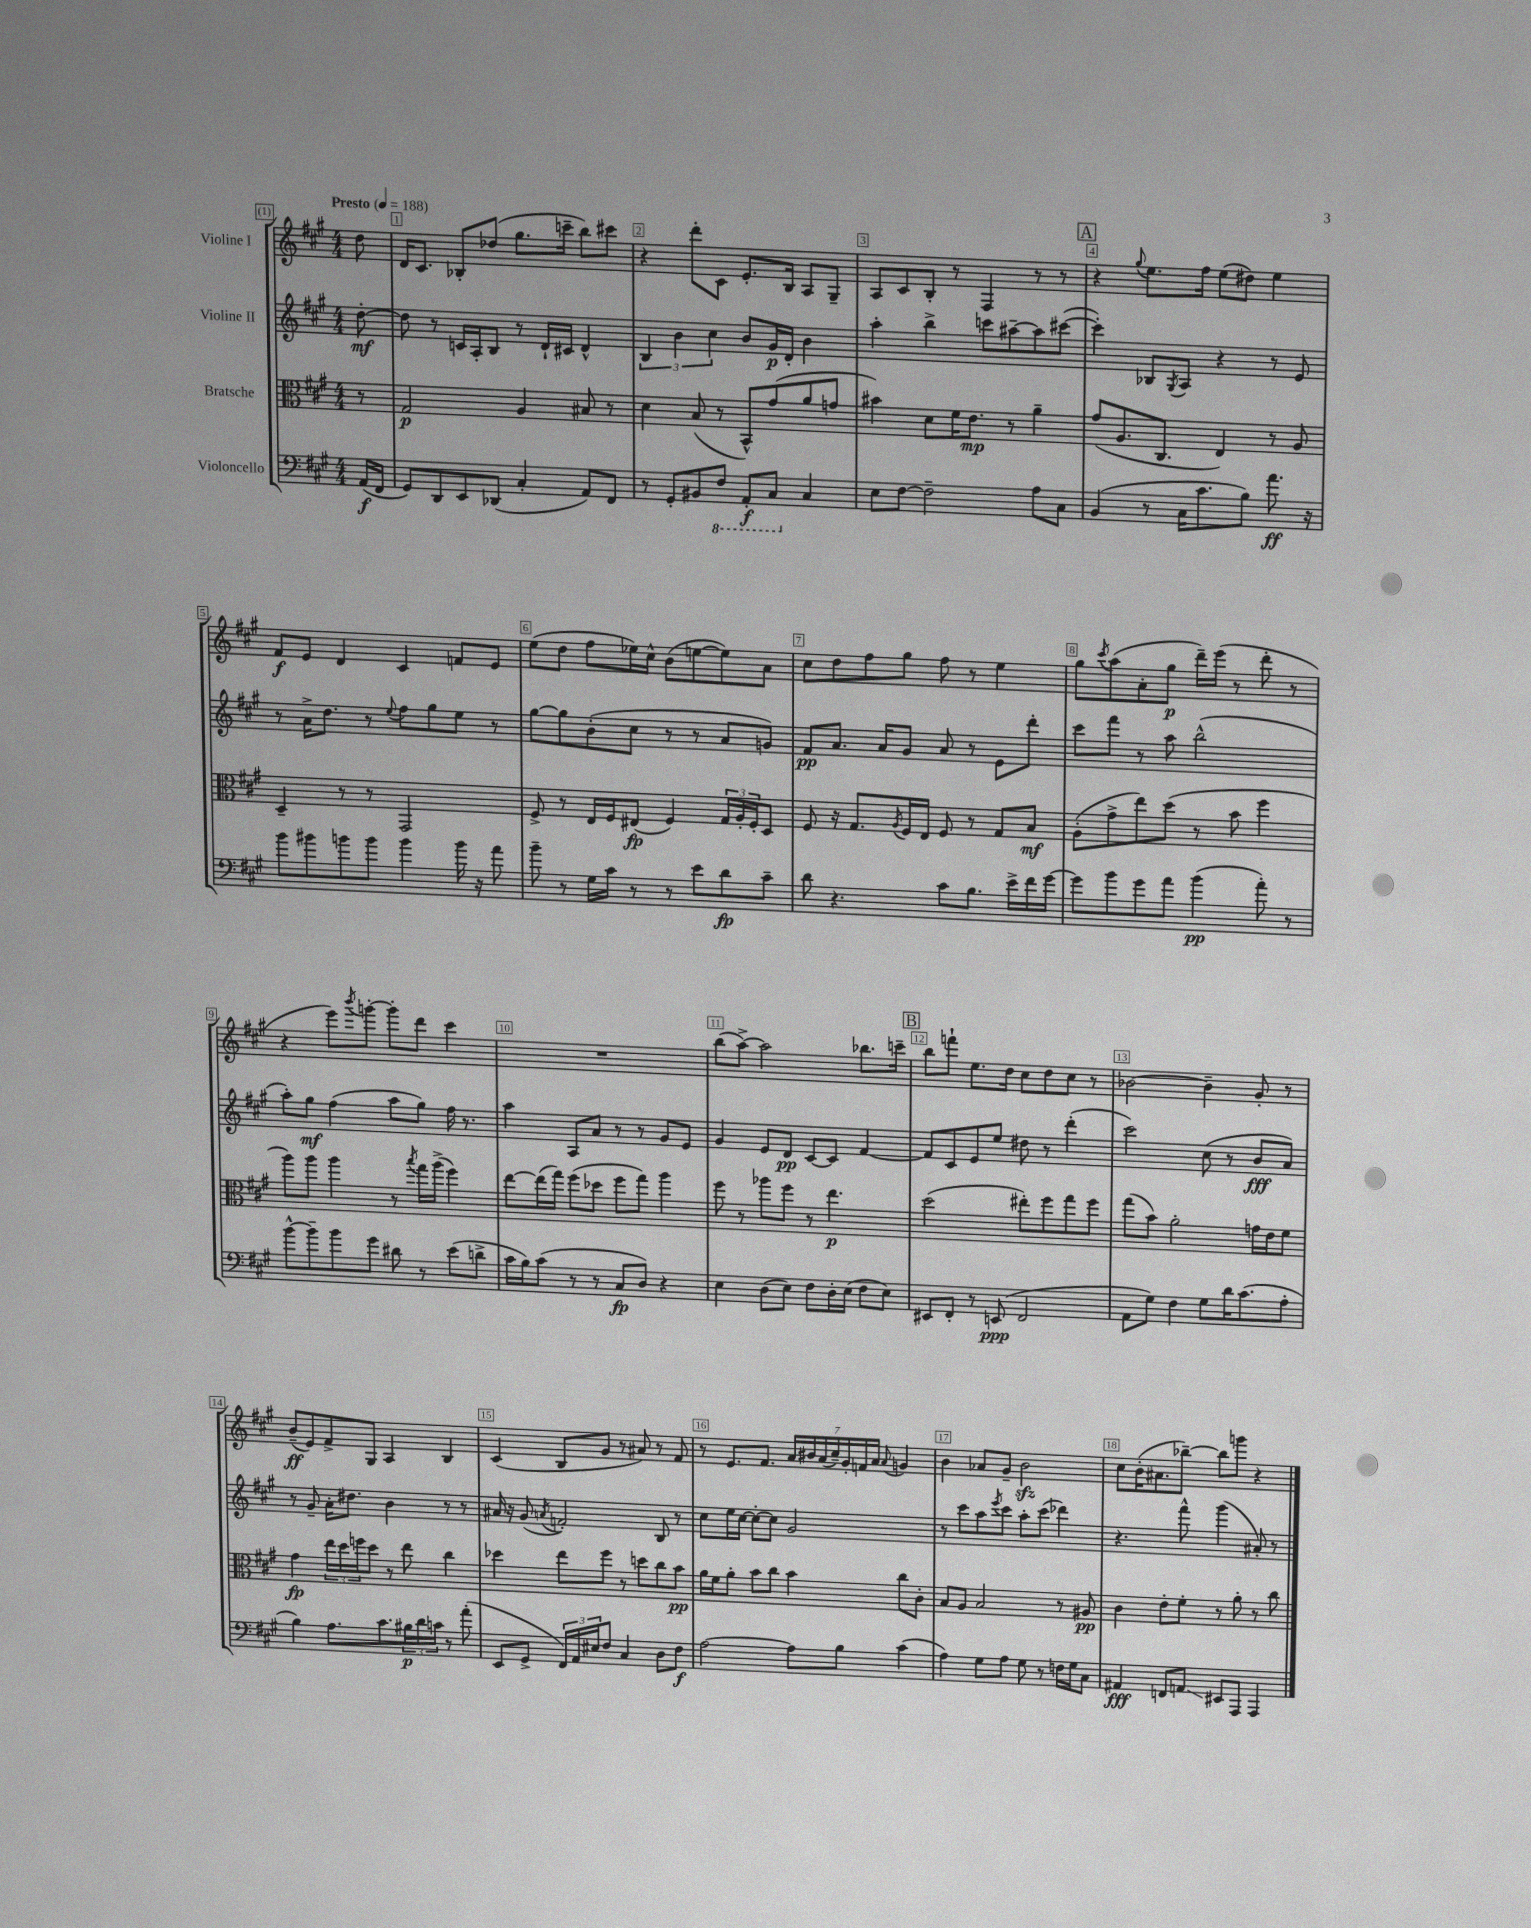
<<
\new StaffGroup <<
\new Staff = "s0" \with { instrumentName = "Violine I" } {
    \clef treble \key a \major \numericTimeSignature \time 4/4 \partial 8 \tempo "Presto" 4 = 188
    d''8 |
    d'16 cis'8. bes8-. des''8( gis''8. c'''16-- b''8) cis'''8 |
    r4 d'''8-. cis'8 e'8.-. b16 a8 gis8-- |
    a8 cis'8 b8-. r8 fis4 r8 r8 |
    \mark \markup { \box "A" } r4 \appoggiatura { gis''8 } e''8. fis''16 e''8( dis''8) e''4 |
    fis'8\f e'8 d'4 cis'4 f'8 e'8 |
    e''8( d''8 fis''8 ees''16) cis''16-^ b'8( e''8~ e''8) a'8 |
    cis''8 d''8 fis''8 gis''8 fis''8 r8 e''4 |
    gis''8 \acciaccatura { cis'''8 } a''8( a'8-. gis''8\p d'''16--) e'''16( r8 d'''8-. r8 |
    r4 e'''8) \acciaccatura { b'''8 } g'''8~-. g'''8-. d'''8 cis'''4 |
    R1 |
    b''8( a''8~->) a''2 bes''8. c'''16-- |
    \mark \markup { \box "B" } b''8 f'''8-! e''8. d''16 cis''8 d''8 cis''8 r8 |
    bes'2~ bes'4-- gis'8-. r8 |
    b'8--\ff( e'8) fis'8-> gis8 a4 b4 |
    cis'4( b8 gis'8 r8 ais'8) r8 fis'8 |
    r8 e'8. fis'8. \tuplet 7/4 { a'16 bis'16 a'16( cis''16--) gis'16-. f'16 a'16 } \appoggiatura { a'8 } g'4 |
    b'4 aes'8 gis'8-- b'2\sfz |
    cis''8 b'16-.( ais'8. bes''8~--) bes''8 g'''8 r4 \bar "|." |
}
\new Staff = "s1" \with { instrumentName = "Violine II" } {
    \clef treble \key a \major \numericTimeSignature \time 4/4 \partial 8
    d''8~-.\mf |
    d''8 r8 c'16 a16-. b8 r8 d'16-! cis'16 d'4-^ |
    \tuplet 3/2 { b4 b'4 cis''4 } b'8 gis'16\p d'16-. b'4 |
    a''4-. b''4-> c'''8 ais''8~-- ais''8 cis'''8~( |
    \mark \markup { \box "A" } cis'''4-.) bes8 \acciaccatura { gis8 } a8 r4 r8 e'8 |
    r8 a'16-> d''8. r8 \appoggiatura { e''8 } fis''8 gis''8 e''8 r8 |
    gis''8~ gis''8 b'8-.( cis''8 r8 r8 a'8 g'8) |
    fis'8\pp a'8. a'16 gis'8 a'8 r8 e'8 d'''8-. |
    cis'''8 fis'''8 r8 a''8 b''2-^( |
    a''8-.) gis''8\mf fis''4( a''8 gis''8) fis''16 r8. |
    a''4 a8 a'8 r8 r8 gis'8 e'8 |
    gis'4 e'8 d'8\pp cis'8~ cis'8 fis'4~ |
    \mark \markup { \box "B" } fis'8 cis'8 e'8 e''8 dis''8 r8 d'''4-.( |
    cis'''2) cis''8( r8 b'8\fff a'8) |
    r8 gis'8-- a'16-. dis''8. b'4 r8 r8 |
    ais'16 r16 gis'8( \acciaccatura { a'8 } f'2-.) b8 r8 |
    cis''8 e''16 cis''16~ cis''8~-. cis''8 gis'2 |
    r8 cis'''8 a''8 \acciaccatura { e'''8 } cis'''8 a''8-. cis'''8( des'''4) |
    r4. fis'''8-^ gis'''4( ais'8-.) r8 \bar "|." |
}
\new Staff = "s2" \with { instrumentName = "Bratsche" } {
    \clef alto \key a \major \numericTimeSignature \time 4/4 \partial 8
    r8 |
    gis2\p a4 bis8 r8 |
    d'4 b8( r8 b,8-^) gis'8( a'8 g'8 |
    bis'4) d'8 fis'16 e'8.\mp r8 a'4-- |
    \mark \markup { \box "A" } gis'8( a8. cis8. e4) r8 a8 |
    d4-- r8 r8 gis,2 |
    fis8-> r8 e16 fis16 eis8\fp( fis4) \tuplet 3/2 { gis16 a16-. fis16-. } d8 |
    fis8 r16 gis8. \acciaccatura { a8 } fis16 e16 fis8 r8 gis8 b8\mf |
    a8-.( gis'8-> e''8) d''8( r8 b'8 fis''4 |
    a''8) a''8 a''4 r8 \acciaccatura { b''8 } gis''16 a''16->( fis''4) |
    e''8~ e''16( gis''16) fis''8( des''8 fis''8 gis''8) a''4 |
    fis''8 r8 aes''8 fis''8 r8 e''4.\p |
    \mark \markup { \box "B" } d''2( eis''8-.) fis''8 gis''8 fis''8 |
    gis''8( b'8) a'2-. g'16 e'16 fis'8 |
    gis'4\fp \tuplet 3/2 { e''16 d''16 f''16 } d''8 r8 e''8 cis''4 |
    des''4 e''8 fis''8 r8 d''8 cis''8 b'8\pp |
    a'16 fis'16 a'8-. b'8 cis''8 b'4 cis''8 cis'8-. |
    b8 a8 b2 r8 ais8\pp |
    cis'4 e'8-. fis'8-. r8 a'8-. r8 cis''8 \bar "|." |
}
\new Staff = "s3" \with { instrumentName = "Violoncello" } {
    \clef bass \key a \major \numericTimeSignature \time 4/4 \partial 8
    a,16\f( fis,16 |
    gis,8) d,8 e,8 des,8( cis4-. a,8) fis,8 |
    r8 gis,8-. bis,8 \ottava #-1 fis,8 a,,8-.\f cis,8 \ottava #0 cis4 |
    e8 fis8~ fis2-- a8 cis8 |
    \mark \markup { \box "A" } b,4( r8 cis16 cis'8. b8) a'8.\ff r16 |
    b'8 bis'8 b'8 b'8 b'4 b'16 r16 a'8 |
    b'8-- r8 gis16 cis'16 r8 r8 e'8 d'8\fp cis'8-- |
    d'8 r4. cis'8 b8. e'16-> fis'16 gis'16~ |
    gis'8 b'8 gis'8 a'8 b'4\pp( a'8-.) r8 |
    b'8~-^ b'8-- b'8 gis'8 dis'8 r8 e'8( d'8-> |
    cis'16 b16) cis'8( r8 r8 cis8\fp d8) r4 |
    e4 d8( e8) fis8 d16-. e16( fis8 e8) |
    \mark \markup { \box "B" } eis,8 fis,8-. r8 e,8\ppp( fis,2 |
    a,8 gis8) fis4 gis8 d'16 cis'8.( a8-. |
    b4) a8. cis'8. \tuplet 3/2 { bis16\p d'16 c'16 } r8 a'8-.( |
    e,8 gis,8-> \tuplet 3/2 { fis,16) a,16 eis16 } fis8 cis4 d8 fis8\f |
    a2~ a8 b8 cis'4( |
    a4) gis8 a8 gis8 r8 f16 gis16 cis8 |
    ais,4\fff f,8 a,8\glissando eis,8 a,,8 a,,4 \bar "|." |
}
>>
>>
\layout { \context { \Score \override BarNumber.break-visibility = ##(#f #t #t) barNumberVisibility = #all-bar-numbers-visible \override BarNumber.stencil = #(make-stencil-boxer 0.1 0.3 ly:text-interface::print) } }
